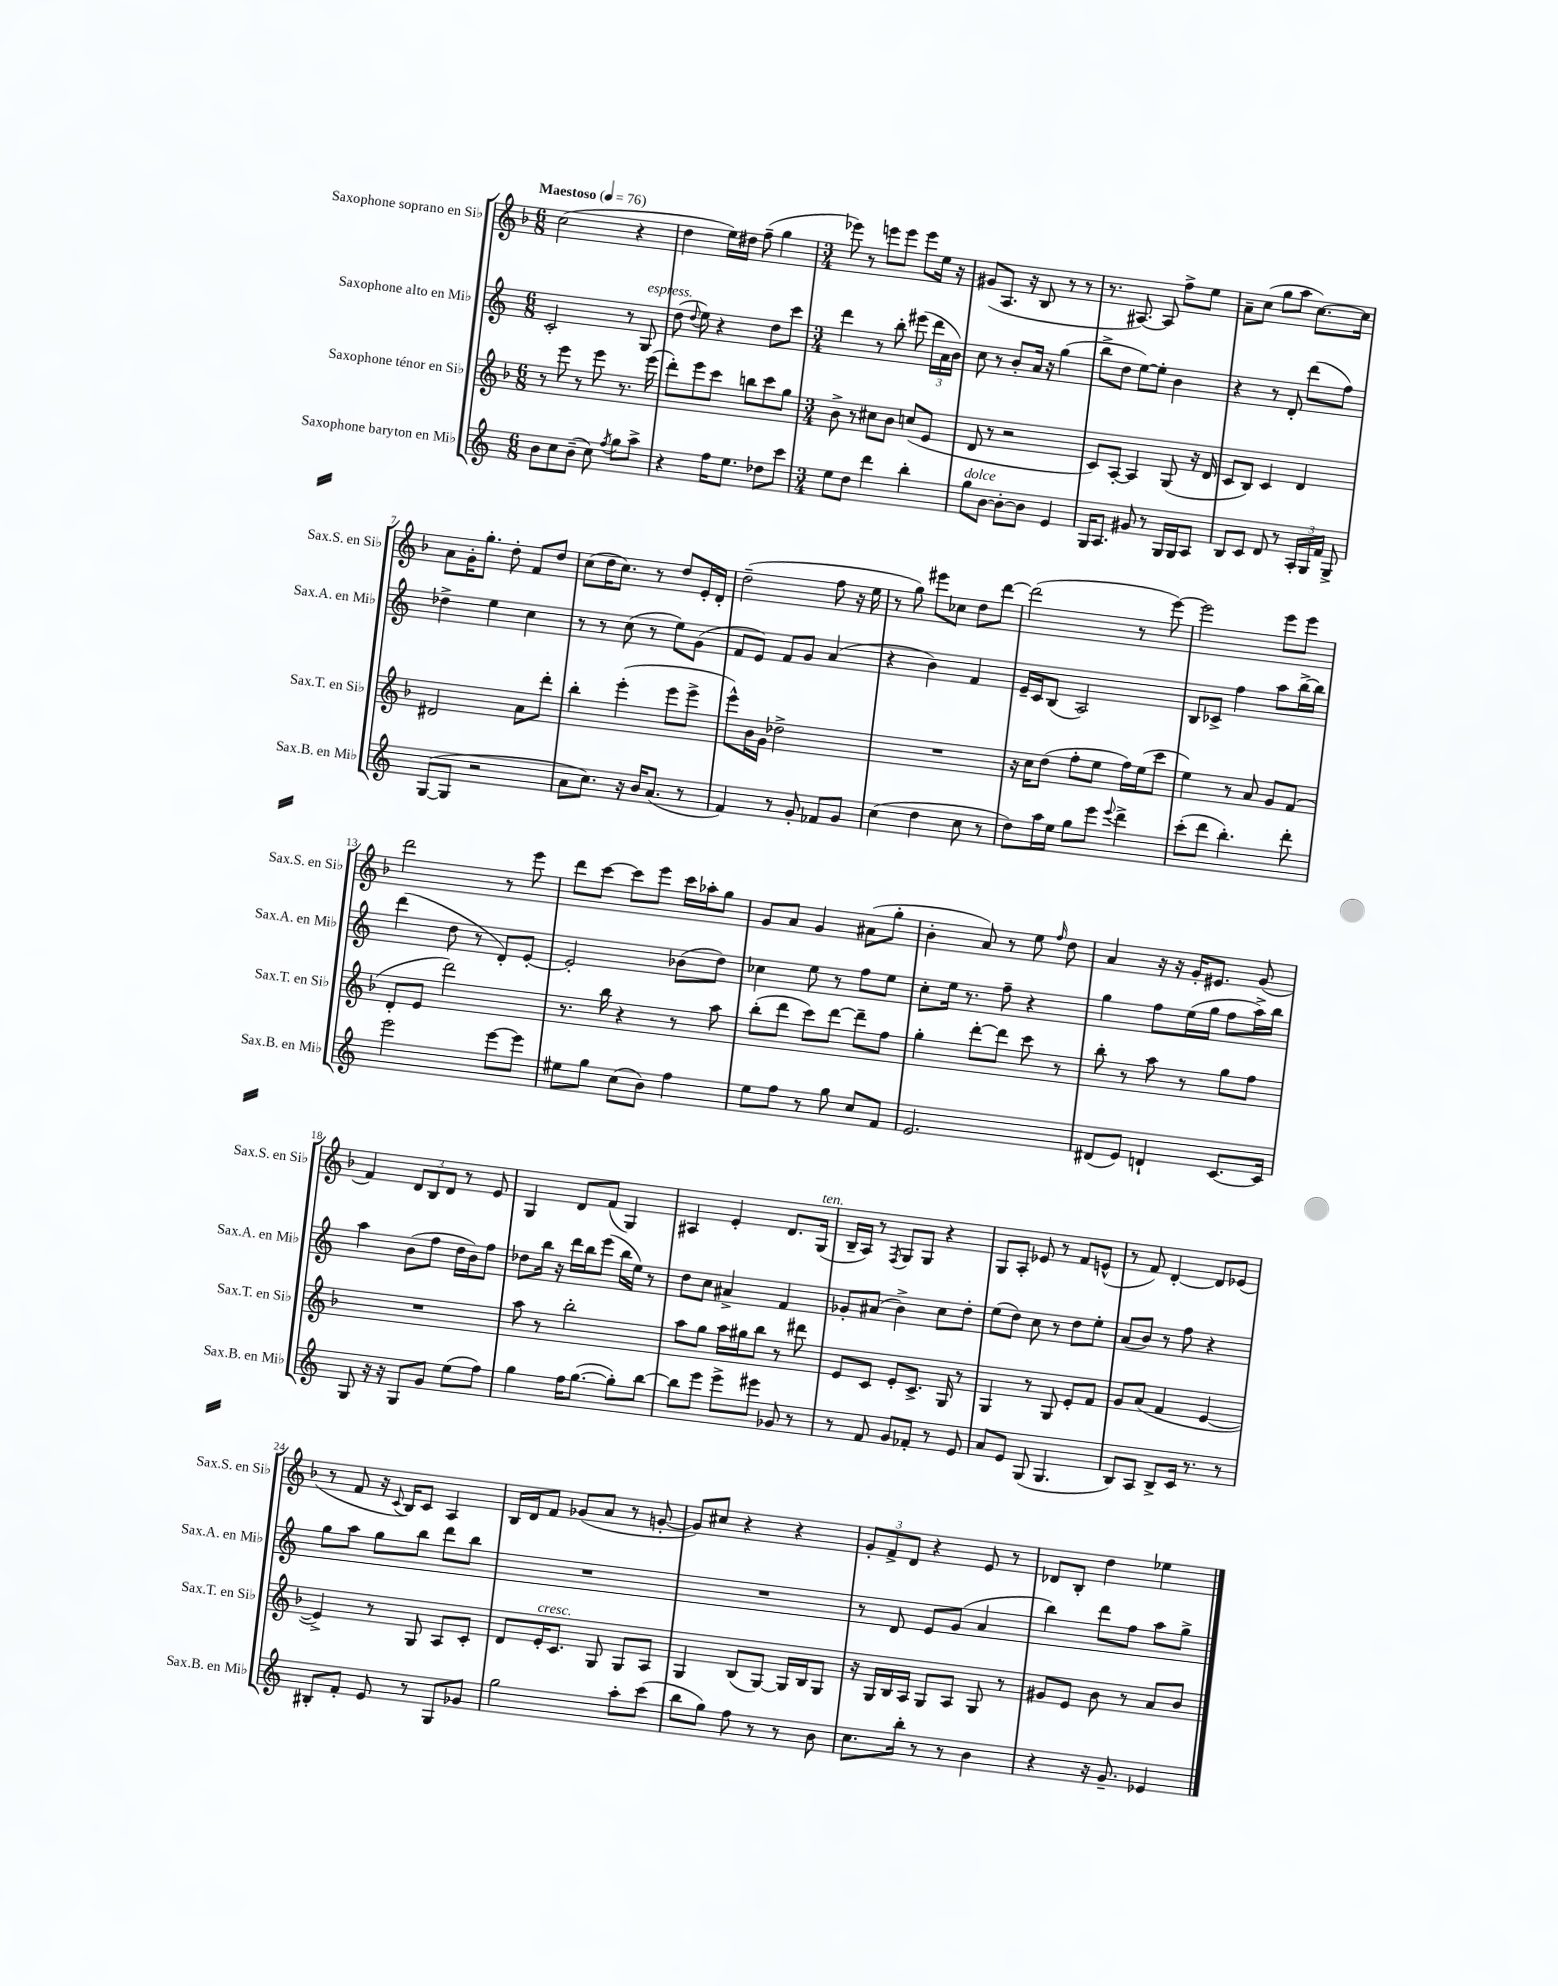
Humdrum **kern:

**kern	**kern	**kern	**kern
*part4	*part3	*part2	*part1
*staff4	*staff3	*staff2	*staff1
*I"Saxophone baryton en Mi♭	*I"Saxophone ténor en Si♭	*I"Saxophone alto en Mi♭	*I"Saxophone soprano en Si♭
*I'Sax.B. en Mi♭	*I'Sax.T. en Si♭	*I'Sax.A. en Mi♭	*I'Sax.S. en Si♭
*clefG2	*clefG2	*clefG2	*clefG2
*k[]	*k[b-]	*k[]	*k[b-]
*M6/8	*M6/8	*M6/8	*M6/8
*MM76	*MM76	*MM76	*MM76
=1	=1	=1	=1
!	!	!	!LO:TX:a:B:t=Maestoso
8b\L	8r	2c'/	(2cc\
8cc\	8eee\	.	.
(8b~\J	8r	.	.
8cc\)	8eee\	.	.
8qff/	.	.	.
8gg\L	8.r	8r	4r
!	!	!LO:TX:a:i:t=espress.	!
8aa^\J	.	8G/	.
.	(16eee\	.	.
=2	=2	=2	=2
4r	8ddd'\L)	(8dd\	4dd\
.	.	8qqdd/	.
.	8eee\	8ee\)	.
16ff\KL	8ccc\J	4r	16ee\LL)
8.ee\J	.	.	16dd#X\JJ
.	8bbn\L	.	(8ff~\
8dd-X\L	8ccc\	8dd\L	4gg\
8ccc\J	8gg\J	8ccc\J	.
=3	=3	=3	=3
*M3/4	*M3/4	*M3/4	*M3/4
8ee\L	8b-^\	4ddd\	8eee-X\)
8dd\J	8r	.	8r
4ddd\	8cc#X\L	8r	8eeen\L
.	8b-\J	8bb'\	8eee\J
4bb'\	(8ccn/L	(8eee#X\	8eee\L
.	8e/J	24ddd\LL	16ee\Jk
.	.	24a\	.
.	.	.	16r
.	.	24b\JJ)	.
=4	=4	=4	=4
!LO:TX:a:i:t=dolce	!	!	!
8gg\L	8d/	8cc\	(8g#X/L
[8b\J	8r	8r	8.A/J
8b'\L_	2r	8b'/L	.
.	.	.	16r
8b\J]	.	16a/Jk	8B-/
.	.	16r	.
4e/	.	(4gg\	8r
.	.	.	8r
=5	=5	=5	=5
16G/KL	8c/L)	8bb^\L	8.r
8.A/J	.	.	.
.	[8A'/J	8dd\J	.
.	.	.	[8.A#X/)
8g#X/	4A/]	[8ee\L)	.
8r	.	8ee'\J]	8A#/]
16G/LL	(8G/	4b\	8ff^\L
16G/J	.	.	.
8A/J	16r	.	8ee\J
.	16d/	.	.
=6	=6	=6	=6
8B/L	8c/L	4r	8a~\L
8c/J	8B-/J)	.	(8cc\J
8d/	4c/	8r	8gg\L
8r	.	8d'/	8aa\J
24A'/LL	4d/	(8ddd\L	[8.cc\L)
24G/	.	.	.
24f/JJ	.	.	.
8G^/	.	8ff\J)	.
.	.	.	16cc\Jk]
!!LO:LB:g=z
=7	=7	=7	=7
([8G/L	2d#X/	4dd-X^\	8a\L
8G/J]	.	.	16g'\K
.	.	.	8.gg'\J
2r	.	4ee\	.
.	.	.	8dd'\
.	8a\L	4cc\	8f/L
.	8ddd'\J	.	8dd/J
=8	=8	=8	=8
8a\L	4bb-'\	8r	(8cc\L
8.cc\J)	.	8r	16dd\K
.	.	.	8.cc\J)
.	(4eee'\	(8cc\	.
16r	.	.	.
16b/KL	.	8r	8r
(8.a/J	.	.	.
.	8eee\L	8ee\L)	8dd/L
8r	8eee^\J	(8g\J	16e'/L
.	.	.	16d'/JJ
=9	=9	=9	=9
4f/)	8eee^^\L)	8f/L	(2dd~\
.	16b-\L	8e/J)	.
.	16g\JJ	.	.
8r	2dd-X^\	8f/L	.
8g'/	.	8g/J	.
8f-X/L	.	(4a/	8ff\
8g/J	.	.	16r
.	.	.	16ee\
=10	=10	=10	=10
(4cc\	2.r	4r	8r
.	.	.	8gg\)
4dd\	.	4b\)	8eee#X\L
.	.	.	8cc-X\J
8cc\	.	4f/	8dd\L
8r	.	.	[8ddd\J
=11	=11	=11	=11
8dd\L)	16r	16e~/LL	(2ddd\]
.	16cc\KL	16c/J	.
16aa\L	(8dd\J	(8B/J	.
16ee\JJ	.	.	.
8gg\L	8ff'\L	2A/)	.
8eee\J	8ee\J	.	.
8qqeee/	.	.	.
4ddd^\	16ff\LL)	.	8r
.	(16ee\J	.	.
.	8ccc\J	.	[8eee\)
=12	=12	=12	=12
(8ccc'\L	4ee\)	8B/L	2eee\]
8ddd\J	.	8c-X^/J	.
4.bb'\)	8r	4ff\	.
.	8a/	.	.
.	8g/L	8aa\L	8eee\L
8ddd'\	(8f/J	[16bb^\L	8eee\J
.	.	16bb\JJ]	.
!!LO:LB:g=z
=13	=13	=13	=13
2eee\	8d'/L	(4ddd\	2ddd\
.	8e/J	.	.
.	2ddd\)	8dd\	.
.	.	8r	.
[8eee\L	.	8d'/L)	8r
8eee\J]	.	[8e'/J	8eee\
=14	=14	=14	=14
8ee#X\L	8.r	2e'/]	8ddd\L
8gg\J	.	.	[8ccc\J
.	16bb-\	.	.
(8cc\L	4r	.	8ccc\L]
8b\J)	.	.	8eee\J
4ff\	8r	(8b-X\L	16ccc\LL
.	.	.	16aa-X'\J
.	8aa\	8dd\J)	8gg\J
=15	=15	=15	=15
8ee\L	(8bb-'\L	4cc-X\	8g/L
8ff\J	8ddd\J	.	8a/J
8r	8ccc\L)	8ee\	4g/
8gg\	[8ddd\J	8r	.
8cc/L	8ddd~\L]	8ff\L	(8a#X\L
8f/J	8ff\J	8ee\J	8gg'\J
=16	=16	=16	=16
2.e/	4gg'\	8cc'\L	4b-'\
.	.	16ee\Jk	.
.	.	8.r	.
.	[8ddd'\L	.	8a/)
.	8ddd\J]	8ff~\	8r
.	8ccc\	4r	8ee\
.	.	.	16qqff/
.	8r	.	8dd\
=17	=17	=17	=17
(8d#X/L	8bb-'\	4gg\	4a/
8e/J)	8r	.	.
4dn`/	8aa\	8ff\L	16r
.	.	.	16r
.	8r	(16ee\L	16g'/KL
.	.	16gg\JJ	8.e#X/J
[8.c/L	8gg\L	8ff\L	.
.	8ff\J	16aa^\L)	(8g/
16c/Jk]	.	16bb\JJ	.
!!LO:LB:g=z
=18	=18	=18	=18
8G/	2.r	4aa\	4f/)
16r	.	.	.
16r	.	.	.
8G/L	.	(8b\L	12d/L
.	.	.	12B-/
8g/J	.	8ff\J	.
.	.	.	12d/J
(8ee\L	.	16dd\LL	8r
.	.	16b\J)	.
8ff\J)	.	8ff\J	8e/
=19	=19	=19	=19
4gg\	8aa\	8dd-X\L	4G/
.	8r	16bb\Jk	.
.	.	16r	.
16ff\KL	2bb-'\	16ddd\LL	8d/L
([8.gg\J	.	16bb\J	.
.	.	(8eee\J	(8f/J
8gg'\L])	.	16bb\LL	4G/)
.	.	16ee\JJ)	.
[8bb\J	.	8r	.
=20	=20	=20	=20
8bb\L]	8aa\L	8dd\L	4A#X/
8eee\J	8gg\J	8cc\J	.
8eee^\L	16aa\LL	4a#X^/	4e'/
.	16gg#X\J	.	.
8eee#X\J	8bb-\J	.	.
8g-X/	8r	4f/	8.d/L
8r	8ddd#X\	.	.
!	!	!	!LO:TX:a:i:t=ten.
.	.	.	(16G/Jk
=21	=21	=21	=21
8r	8e/L	8g-X'/L	16B-~/LL
.	.	.	16A/JJ)
8f/	8c/J	(8a#X/J	8r
.	.	.	8qF/
8g/L	8e'/L	4b^\)	8G/L
8f-X'/J	8.c^/J	.	8G/J
8r	.	8cc\L	4r
.	16G/	.	.
8e/	8r	8dd'\J	.
=22	=22	=22	=22
8a/L	4G/	(8ee\L	8G/L
8e/J	.	8dd\J)	8A'/J
(8G/	8r	8cc\	8e-X/
4.G/	8G/	8r	8r
.	8e'/L	8dd\L	8f/L
.	8f/J	8ee'\J	(8en^^/J
=23	=23	=23	=23
8B/L)	8g/L	(8a/L	8r
8A/J	(8a/J	8b/J)	8f/)
8B^/L	4f/	8r	[4d'/
16c/Jk	.	8ff\	.
8.r	.	.	.
.	[4e/	4r	8d/L]
8r	.	.	(8e-X/J
!!LO:LB:g=z
=24	=24	=24	=24
8B#X'/L	4e^/])	8gg\L	8r
8f'/J	.	8aa\J	8f/
8e/	8r	8gg\L	16r
.	.	.	8qqc/
.	.	.	16B-/KL)
8r	8G/	8bb\J	8c/J
8G/L	8A/L	8ddd\L	4A/
8g-X/J	8c'/J	8bb\J	.
=25	=25	=25	=25
2gg\	8d/L	2.r	16B-/LL
.	.	.	16d/J
!	!LO:TX:a:i:t=cresc.	!	!
.	16e'/K	.	8f/J
.	8.c/J	.	.
.	.	.	(8g-X/L
.	8G/	.	8a/J
8aa'\L	8G/L	.	8r
(8ccc\J	8A/J	.	[8gn'/
=26	=26	=26	=26
8bb\L	4G/	2.r	8g/L])
8gg\J)	.	.	8cc#X/J
8ff\	(8B-/L	.	4r
8r	[8G/J)	.	.
8r	16G/LL]	.	4r
.	16B-/J	.	.
8b\	8G/J	.	.
=27	=27	=27	=27
8.cc\L	16r	8r	12g'/L
.	16G/LL	.	.
.	.	.	12f^/
.	16B-/	8d/	.
.	.	.	12d/J
16bb'\Jk	16A/JJ	.	.
8r	8G/L	8e/L	4r
8r	8A/J	(8g/J	.
4b\	8G/	4a/	8e/
.	8r	.	8r
=28	=28	=28	=28
4r	8g#X/L	4bb\)	8d-X/L
.	8e/J	.	8B-'/J
16r	8b-\	8ddd\L	4dd\
8.g~/	.	.	.
.	8r	8ff\J	.
4e-X/	8a/L	8aa\L	4ee-X\
.	8b-/J	8gg^\J	.
==	==	==	==
*-	*-	*-	*-
